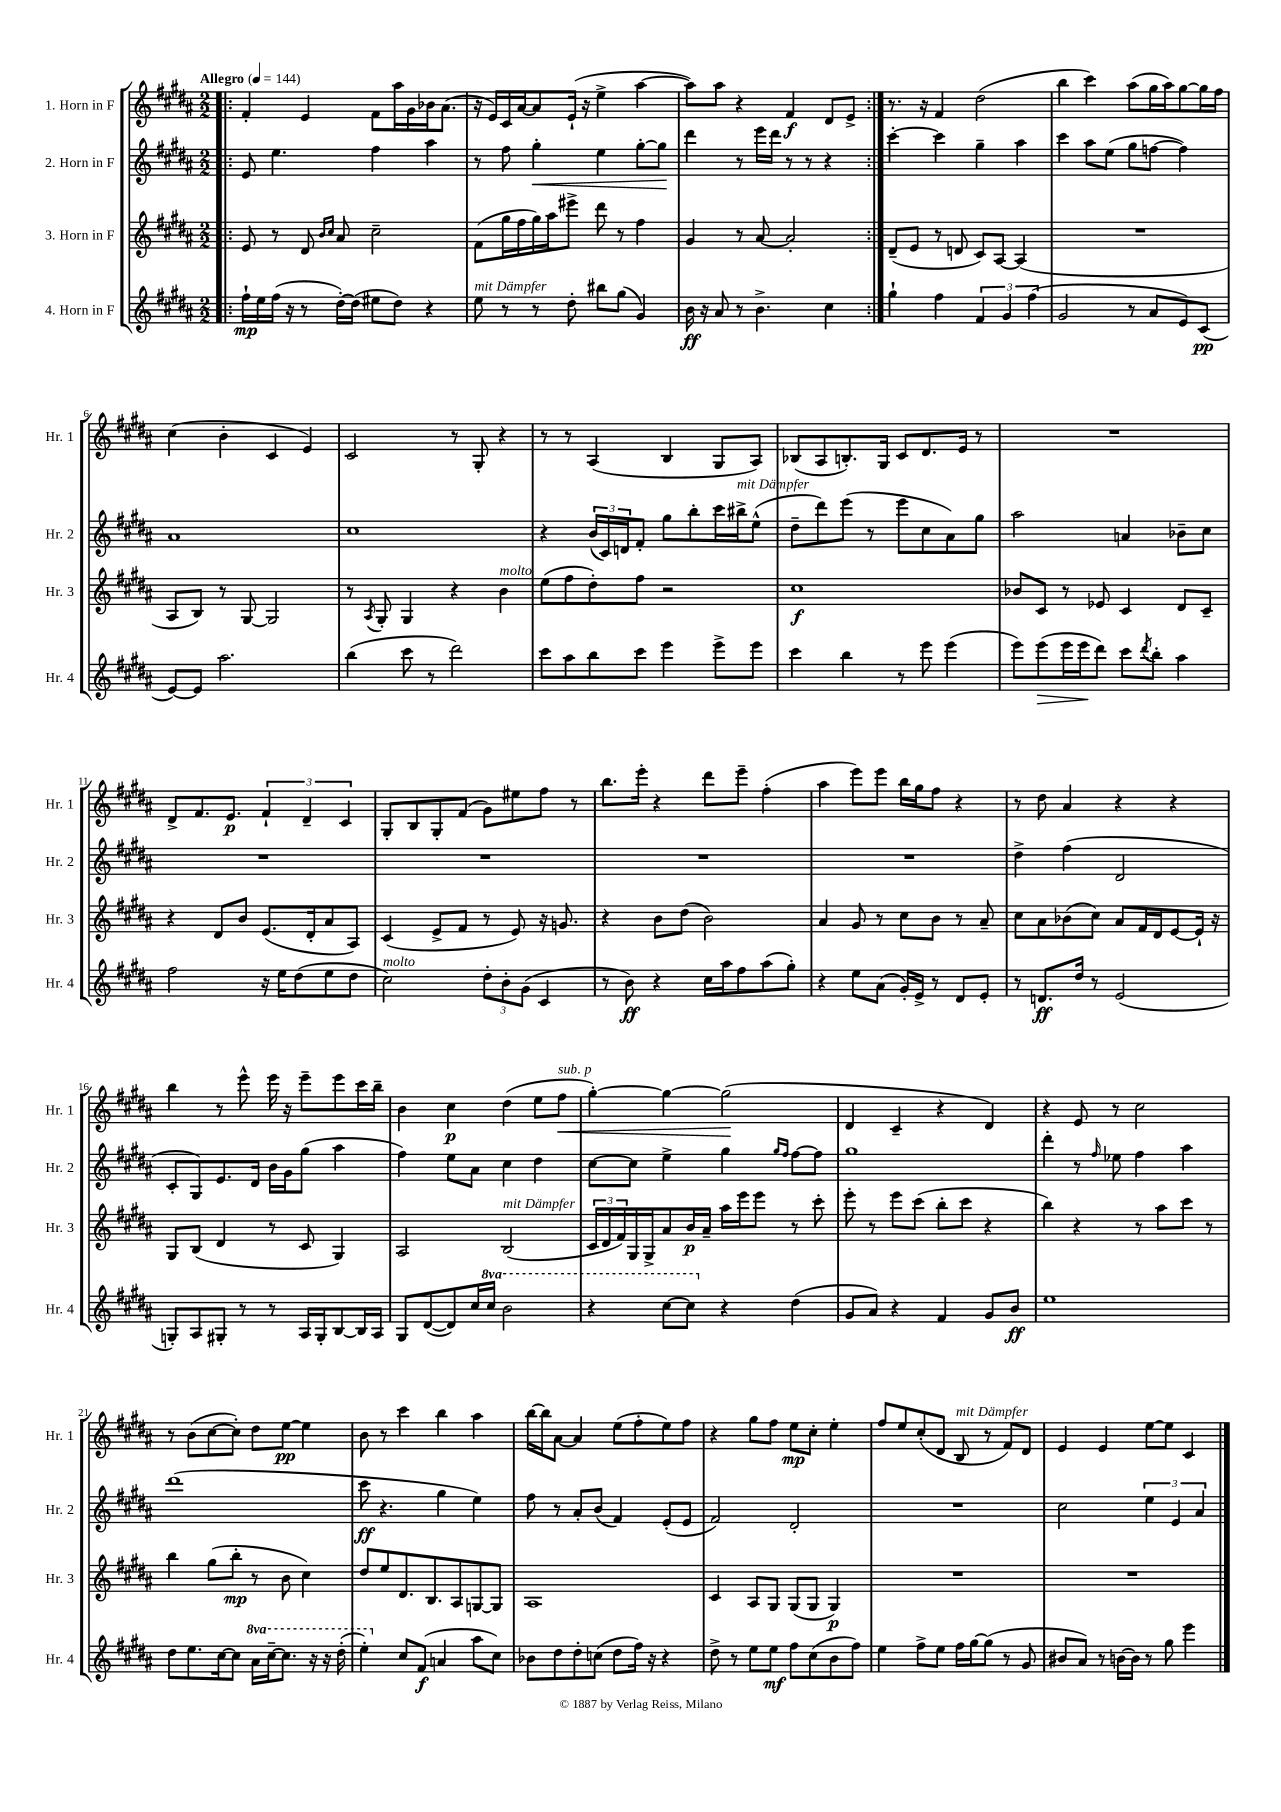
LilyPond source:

<<
\new StaffGroup <<
\new Staff = "s0" \with { instrumentName = "1. Horn in F" shortInstrumentName = "Hr. 1" } {
    \clef treble \key b \major \numericTimeSignature \time 2/2 \tempo "Allegro" 4 = 144
    \repeat volta 2 { \bar ".|:" fis'4-. e'4 fis'8 ais''16 gis'16 bes'16 ais'8.( |
    r16 e'16) cis'16 ais'16~ ais'8 e'16-!( r16 e''4-> ais''4~ |
    ais''8) ais''8 r4 fis'4\f dis'8 e'8-> | }
    r8. r16 fis'4 dis''2( |
    b''4 cis'''4) ais''8( gis''16 ais''16) gis''8~ gis''16 fis''16 |
    cis''4( b'4-. cis'4 e'4) |
    cis'2 r8 gis8-. r4 |
    r8 r8 ais4( b4 gis8 ais8) |
    bes8( ais8 b8.-.) gis16 cis'8 dis'8. e'16 r8 |
    R1 |
    dis'8-> fis'8. e'8.\p \tuplet 3/2 { fis'4-! dis'4-- cis'4 } |
    gis8-. b8 gis8-. fis'8( gis'8) eis''8 fis''8 r8 |
    b''8. e'''16-. r4 dis'''8 e'''8-- fis''4-.( |
    ais''4 e'''8) e'''8 b''16 gis''16 fis''8 r4 |
    r8 dis''8 ais'4 r4 r4 |
    b''4 r8 e'''8-^ e'''16 r16 e'''8-- e'''8 cis'''16 b''16-- |
    b'4 cis''4\p dis''4( e''8 fis''8\<^\markup { \italic "sub. p" } |
    gis''4~-.) gis''4~ gis''2\!( |
    dis'4 cis'4-- r4 dis'4) |
    r4 e'8 r8 cis''2 |
    r8 b'8( cis''8~ cis''8-.) dis''8 e''8~\pp e''4 |
    b'8 r8 cis'''4 b''4 ais''4 |
    b''16~ b''16 ais'8~ ais'4 e''8( fis''8-. e''8) fis''8 |
    r4 gis''8 fis''8 e''8\mp cis''8-. e''4-. |
    fis''8 e''8 cis''8-.( dis'8 b8^\markup { \italic "mit Dämpfer" } r8 fis'8) dis'8 |
    e'4 e'4 e''8~ e''8 cis'4 \bar "|." |
}
\new Staff = "s1" \with { instrumentName = "2. Horn in F" shortInstrumentName = "Hr. 2" } {
    \clef treble \key b \major \numericTimeSignature \time 2/2
    \repeat volta 2 { \bar ".|:" e'8 e''4. fis''4 ais''4 |
    r8 fis''8 gis''4-.\< e''4 gis''8~-. gis''8\! |
    dis'''4 r8 e'''16 dis'''16 r8 r8 r4 | }
    cis'''4~-. cis'''4 gis''4-- ais''4 |
    cis'''4 ais''8 e''8( gis''8 f''8~ f''4) |
    ais'1 |
    cis''1 |
    r4 \tuplet 3/2 { b'16( cis'16) d'16 } fis'8-. gis''8 b''8-. cis'''16 bis''16->^\markup { \italic "mit Dämpfer" } e''8-^( |
    dis''8-- dis'''8) e'''8( r8 e'''8 cis''8 ais'8) gis''8 |
    ais''2 a'4 bes'8-- cis''8 |
    R1 |
    R1 |
    R1 |
    R1 |
    dis''4-> fis''4( dis'2 |
    cis'8-. gis8) e'8. dis'16 b'16 gis'16 gis''8( ais''4 |
    fis''4) e''8 ais'8 cis''4 dis''4 |
    cis''8~ cis''8 e''4-> gis''4 \grace { gis''16 fis''16 } fis''8~ fis''8 |
    gis''1 |
    dis'''4-. r8 \grace { fis''16 } ees''8 fis''4 ais''4 |
    dis'''1( |
    cis'''8\ff r4. gis''4 e''4) |
    fis''8 r8 ais'8-. b'8( fis'4) e'8-.( e'8 |
    fis'2) dis'2-. |
    R1 |
    cis''2 \tuplet 3/2 { e''4 e'4 ais'4 } \bar "|." |
}
\new Staff = "s2" \with { instrumentName = "3. Horn in F" shortInstrumentName = "Hr. 3" } {
    \clef treble \key b \major \numericTimeSignature \time 2/2
    \repeat volta 2 { \bar ".|:" e'8 r8 dis'8 \grace { b'16 cis''16 } ais'8 cis''2-- |
    fis'8( gis''16 fis''16 gis''16) ais''16 eis'''8-> dis'''8 r8 fis''4 |
    gis'4 r8 ais'8~ ais'2-. | }
    dis'8--( e'8 r8 d'8 cis'8) ais8~ ais4( |
    R1 |
    ais8 b8) r8 gis8~ gis2 |
    r8 \acciaccatura { ais8 } gis8-. gis4 r4 b'4^\markup { \italic "molto" } |
    e''8( fis''8 dis''8-.) fis''8 r2 |
    cis''1\f |
    bes'8 cis'8 r8 ees'8 cis'4 dis'8 cis'8-- |
    r4 dis'8 b'8 e'8.( dis'16-. ais'8 ais8) |
    cis'4( e'8-> fis'8 r8 e'8) r16 g'8. |
    r4 b'8 dis''8( b'2) |
    ais'4 gis'8 r8 cis''8 b'8 r8 ais'8-- |
    cis''8 ais'8 bes'8( cis''8) ais'8 fis'16 dis'16 e'8~ e'16-! r16 |
    gis8 b8( dis'4 r8 cis'8 gis4) |
    ais2 b2^\markup { \italic "mit Dämpfer" }( |
    \tuplet 3/2 { cis'16 dis'16 fis'16) } gis16 gis16-> ais'8 b'16\p ais'16-- ais''16 e'''16 e'''8 r8 cis'''8-. |
    e'''8-. r8 e'''8 cis'''8( b''8-. cis'''8 r4 |
    b''4) r4 r8 ais''8 cis'''8 r8 |
    b''4 gis''8( b''8-.\mp r8 b'8 cis''4) |
    dis''8 e''8 dis'8. b8. ais8 g8~ g8 |
    ais1 |
    cis'4 ais8 gis8 gis8( gis8 gis4\p) |
    R1 |
    R1 \bar "|." |
}
\new Staff = "s3" \with { instrumentName = "4. Horn in F" shortInstrumentName = "Hr. 4" } {
    \clef treble \key b \major \numericTimeSignature \time 2/2 \set Staff.ottavationMarkups = #ottavation-simple-ordinals
    \repeat volta 2 { \bar ".|:" fis''16-!\mp e''16 fis''16( r16 r8 dis''16~-.) dis''16( eis''8 dis''8) r4 |
    e''8^\markup { \italic "mit Dämpfer" } r8 r8 dis''8-. bis''8 gis''8( gis'4) |
    b'16\ff r16 ais'8 r8 b'4.-> cis''4 | }
    gis''4-! fis''4 \tuplet 3/2 { fis'4 gis'4 fis''4( } |
    gis'2 r8 ais'8 e'8) cis'8\pp( |
    e'8~) e'8 ais''2. |
    b''4( cis'''8 r8 dis'''2) |
    cis'''8 ais''8 b''8 cis'''8 e'''4 e'''8-> e'''8 |
    cis'''4 b''4 r8 e'''8 e'''4( |
    e'''8) e'''8\>( e'''16 e'''16\! dis'''8) cis'''8 \acciaccatura { dis'''8 } b''8-. ais''4 |
    fis''2 r16 e''16 dis''8( e''8 dis''8 |
    cis''2^\markup { \italic "molto" }) \tuplet 3/2 { dis''8-. b'8-. gis'8( } cis'4 |
    r8 b'8\ff) r4 cis''16 ais''16 fis''8 ais''8( gis''8-.) |
    r4 e''8 ais'8( gis'16-.) e'16-> r8 dis'8 e'8-. |
    r8 d'8.\ff dis''16 r8 e'2( |
    g8-.) ais8 gis8-. r8 r8 ais16 gis16-. b8~ b16 ais16 |
    gis8 dis'8~( dis'8) cis''16 \ottava #1 cis'''16 b''2 |
    r4 cis'''8~ cis'''8 \ottava #0 r4 dis''4( |
    gis'8 ais'8) r4 fis'4 gis'8 b'8\ff |
    e''1 |
    dis''8 e''8. cis''16~ cis''8 \ottava #1 ais''16 cis'''16~-- cis'''8. r16 r16 dis'''16-.( |
    e'''4-.) \ottava #0 cis''8 fis'8\f( a'4 ais''8 cis''8) |
    bes'8 dis''8 dis''8-. c''8( dis''8 fis''16) r16 r4 |
    dis''8-> r8 e''8 e''8\mf fis''8 cis''8( b'8 fis''8) |
    e''4 fis''8-> e''8 fis''16 gis''16~ gis''8( r8 gis'8 |
    bis'8 ais'8) r8 b'16~ b'16 r8 gis''8 e'''4 \bar "|." |
}
>>
>>
